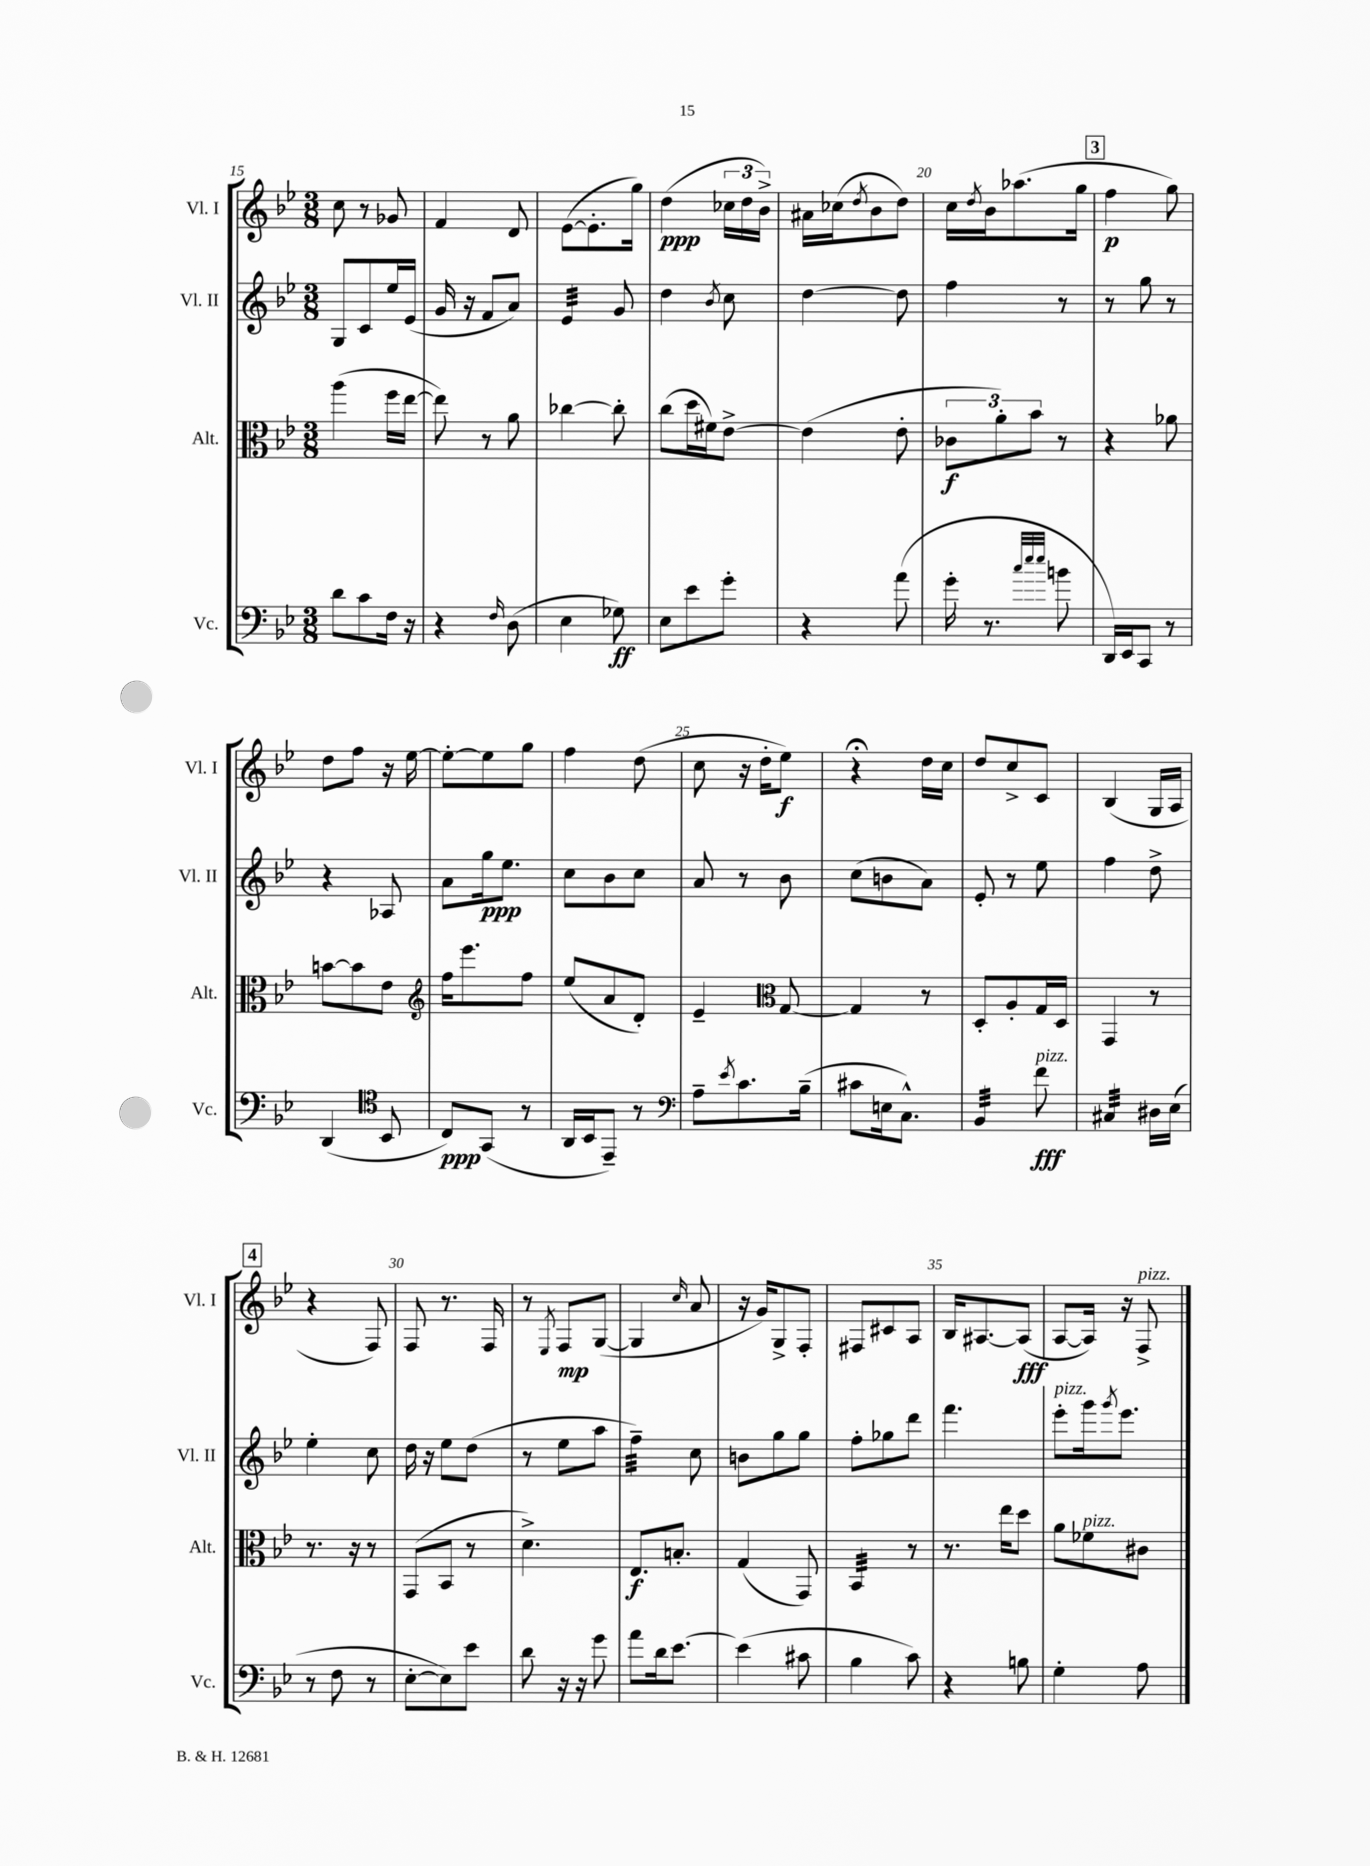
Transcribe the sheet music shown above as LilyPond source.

<<
\new StaffGroup <<
\new Staff = "s0" \with { instrumentName = "Vl. I" shortInstrumentName = "Vl. I" } {
    \clef treble \key bes \major \numericTimeSignature \time 3/8
    c''8 r8 ges'8 |
    f'4 d'8 |
    ees'8~( ees'8.-. g''16) |
    d''4\ppp( \tuplet 3/2 { ces''16 d''16 bes'16->) } |
    ais'16 ces''16( \acciaccatura { d''8 } bes'8 d''8) |
    c''16 \acciaccatura { d''8 } bes'16 aes''8.( g''16 |
    \mark \markup { \box "3" } f''4\p g''8) |
    d''8 f''8 r16 ees''16~ |
    ees''8~-. ees''8 g''8 |
    f''4 d''8( |
    c''8 r16 d''16-. ees''8\f) |
    r4\fermata d''16 c''16 |
    d''8 c''8-> c'8 |
    bes4( g16 a16 |
    \mark \markup { \box "4" } r4 f8) |
    f8 r8. f16 |
    r8 \acciaccatura { ees8 } f8\mp g8~( |
    g4 \grace { c''16 } a'8 |
    r16 g'16) g8-> f8-. |
    fis8 cis'8 a8 |
    bes16 ais8.~ ais8\fff( |
    a8~ a16) r16 f8->^\markup { \italic "pizz." } \bar "|." |
}
\new Staff = "s1" \with { instrumentName = "Vl. II" shortInstrumentName = "Vl. II" } {
    \clef treble \key bes \major \numericTimeSignature \time 3/8
    g8 c'8 ees''16 ees'16( |
    g'16 r16 f'8 a'8) |
    ees'4:32 g'8 |
    d''4 \acciaccatura { bes'8 } c''8 |
    d''4~ d''8 |
    f''4 r8 |
    \mark \markup { \box "3" } r8 g''8 r8 |
    r4 aes8 |
    a'8 g''16\ppp ees''8. |
    c''8 bes'8 c''8 |
    a'8 r8 bes'8 |
    c''8( b'8 a'8) |
    ees'8-. r8 ees''8 |
    f''4 d''8-> |
    \mark \markup { \box "4" } ees''4-. c''8 |
    d''16 r16 ees''8 d''8( |
    r8 ees''8 a''8 |
    f''4:32--) c''8 |
    b'8 g''8 g''8 |
    f''8-. ges''8 d'''8 |
    f'''4. |
    ees'''8-.^\markup { \italic "pizz." } g'''16 \acciaccatura { g'''8 } ees'''8. \bar "|." |
}
\new Staff = "s2" \with { instrumentName = "Alt." shortInstrumentName = "Alt." } {
    \clef alto \key bes \major \numericTimeSignature \time 3/8
    a''4( f''16 ees''16~ |
    ees''8) r8 a'8 |
    ces''4~ ces''8-. |
    c''8( d''16 fis'16) ees'8~-> |
    ees'4( ees'8-. |
    \tuplet 3/2 { ces'8\f a'8-.) bes'8 } r8 |
    \mark \markup { \box "3" } r4 aes'8 |
    b'8~ b'8 ees'8 |
    \clef treble f''16 ees'''8. f''8 |
    ees''8( a'8 d'8-.) |
    ees'4-- \clef alto g8~ |
    g4 r8 |
    d8-. a8-. g16 d16 |
    g,4 r8 |
    \mark \markup { \box "4" } r8. r16 r8 |
    g,8( bes,8 r8 |
    d'4.->) |
    ees8.\f b8.-. |
    g4( g,8) |
    bes,4:32 r8 |
    r8. ees''16 d''8 |
    a'8 fes'8^\markup { \italic "pizz." } cis'8 \bar "|." |
}
\new Staff = "s3" \with { instrumentName = "Vc." shortInstrumentName = "Vc." } {
    \clef bass \key bes \major \numericTimeSignature \time 3/8
    d'8 c'8 f16 r16 |
    r4 \grace { f16 } d8( |
    ees4 ges8\ff) |
    ees8 ees'8 g'8-. |
    r4 a'8( |
    g'16-. r8. \grace { c''32 ees''32 ees''32 } b'8 |
    \mark \markup { \box "3" } d,16) ees,16 c,8 r8 |
    d,4( \clef tenor bes,8 |
    c8\ppp) g,8( r8 |
    a,16 bes,16 ees,8--) r8 |
    \clef bass a8-- \acciaccatura { ees'8 } c'8. bes16--( |
    cis'8 e16 c8.-^) |
    bes,4:32 f'8\fff^\markup { \italic "pizz." } |
    cis4:32 dis16 ees16( |
    \mark \markup { \box "4" } r8 f8 r8 |
    ees8~-. ees8) ees'8 |
    d'8 r16 r16 g'8 |
    a'8 d'16 ees'8.~ |
    ees'4( cis'8 |
    bes4 c'8) |
    r4 b8 |
    g4-. a8 \bar "|." |
}
>>
>>
\layout { \context { \Score currentBarNumber = #15 \override BarNumber.break-visibility = ##(#f #t #t) barNumberVisibility = #(every-nth-bar-number-visible 5) } }
